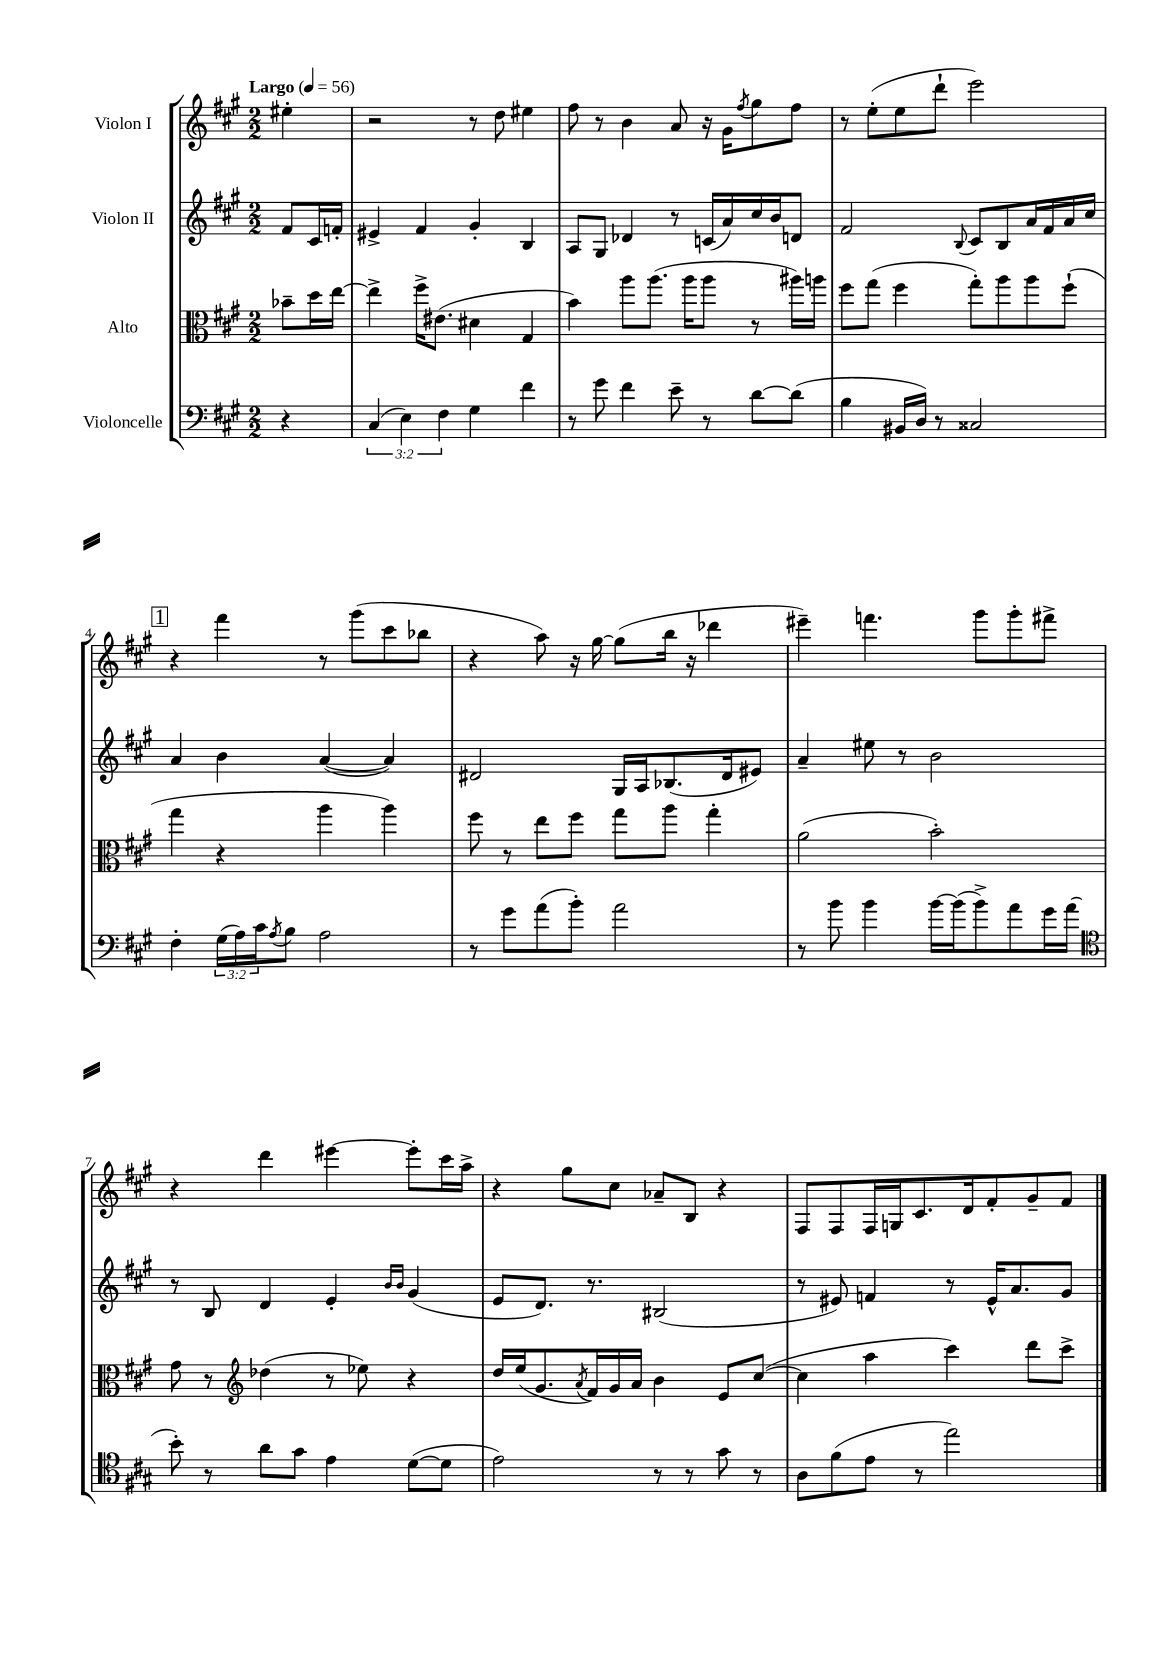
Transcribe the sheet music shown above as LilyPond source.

<<
\new StaffGroup <<
\new Staff = "s0" \with { instrumentName = "Violon I" } {
    \clef treble \key a \major \numericTimeSignature \time 2/2 \partial 4 \tempo "Largo" 4 = 56
    eis''4-. |
    r2 r8 d''8 eis''4 |
    fis''8 r8 b'4 a'8 r16 gis'16 \acciaccatura { fis''8 } gis''8 fis''8 |
    r8 e''8-.( e''8 d'''8-! e'''2) |
    \mark \markup { \box "1" } r4 fis'''4 r8 gis'''8( cis'''8 bes''8 |
    r4 a''8) r16 gis''16~ gis''8( b''16 r16 des'''4 |
    eis'''4--) f'''4. gis'''8 gis'''8-. fis'''8-> |
    r4 d'''4 eis'''4~ eis'''8-. cis'''16 a''16-> |
    r4 gis''8 cis''8 aes'8-- b8 r4 |
    fis8 fis8 fis16 g16 cis'8. d'16 fis'8-. gis'8-- fis'8 \bar "|." |
}
\new Staff = "s1" \with { instrumentName = "Violon II" } {
    \clef treble \key a \major \numericTimeSignature \time 2/2 \partial 4
    fis'8 cis'16 f'16-. |
    eis'4-> fis'4 gis'4-. b4 |
    a8 gis8 des'4 r8 c'16( a'16) cis''16 b'16 d'8 |
    fis'2 \appoggiatura { b8 } cis'8 b8 a'16 fis'16 a'16 cis''16 |
    \mark \markup { \box "1" } a'4 b'4 a'4~( a'4) |
    dis'2 gis16 a16 bes8.( dis'16 eis'8) |
    a'4-- eis''8 r8 b'2 |
    r8 b8 d'4 e'4-. \grace { b'16 b'16 } gis'4( |
    e'8 d'8.) r8. bis2( |
    r8 eis'8) f'4 r8 eis'16-^ a'8. gis'8 \bar "|." |
}
\new Staff = "s2" \with { instrumentName = "Alto" } {
    \clef alto \key a \major \numericTimeSignature \time 2/2 \partial 4
    bes'8-- d''16 e''16~ |
    e''4-> fis''16-> eis'8.( dis'4 gis4 |
    b'4) a''8 a''8.( a''16 a''8 r8 ais''16) a''16 |
    fis''8 gis''8( fis''4 gis''8-.) a''8 a''8 fis''8-!( |
    \mark \markup { \box "1" } gis''4 r4 a''4 a''4) |
    fis''8 r8 e''8 fis''8 gis''8 a''8 gis''4-. |
    a'2( b'2-.) |
    gis'8 r8 \clef treble des''4( r8 ees''8) r4 |
    d''16 e''16( gis'8. \acciaccatura { a'8 } fis'16) gis'16 a'16 b'4 e'8 cis''8~( |
    cis''4 a''4 cis'''4) d'''8 cis'''8-> \bar "|." |
}
\new Staff = "s3" \with { instrumentName = "Violoncelle" } {
    \clef bass \key a \major \numericTimeSignature \time 2/2 \override Staff.TupletNumber.text = #tuplet-number::calc-fraction-text \partial 4
    r4 |
    \tuplet 3/2 { cis4( e4) fis4 } gis4 fis'4 |
    r8 gis'8 fis'4 e'8-- r8 d'8~ d'8( |
    b4 bis,16 d16) r8 cisis2 |
    \mark \markup { \box "1" } fis4-. \tuplet 3/2 { gis16( a16) cis'16 } \acciaccatura { a8 } b8 a2 |
    r8 gis'8 a'8( b'8-.) a'2 |
    r8 b'8 b'4 b'16~ b'16( b'8->) a'8 gis'16 a'16( |
    \clef tenor b'8-.) r8 a'8 gis'8 e'4 d'8~( d'8 |
    e'2) r8 r8 gis'8 r8 |
    a8 fis'8( e'8 r8 e''2) \bar "|." |
}
>>
>>
